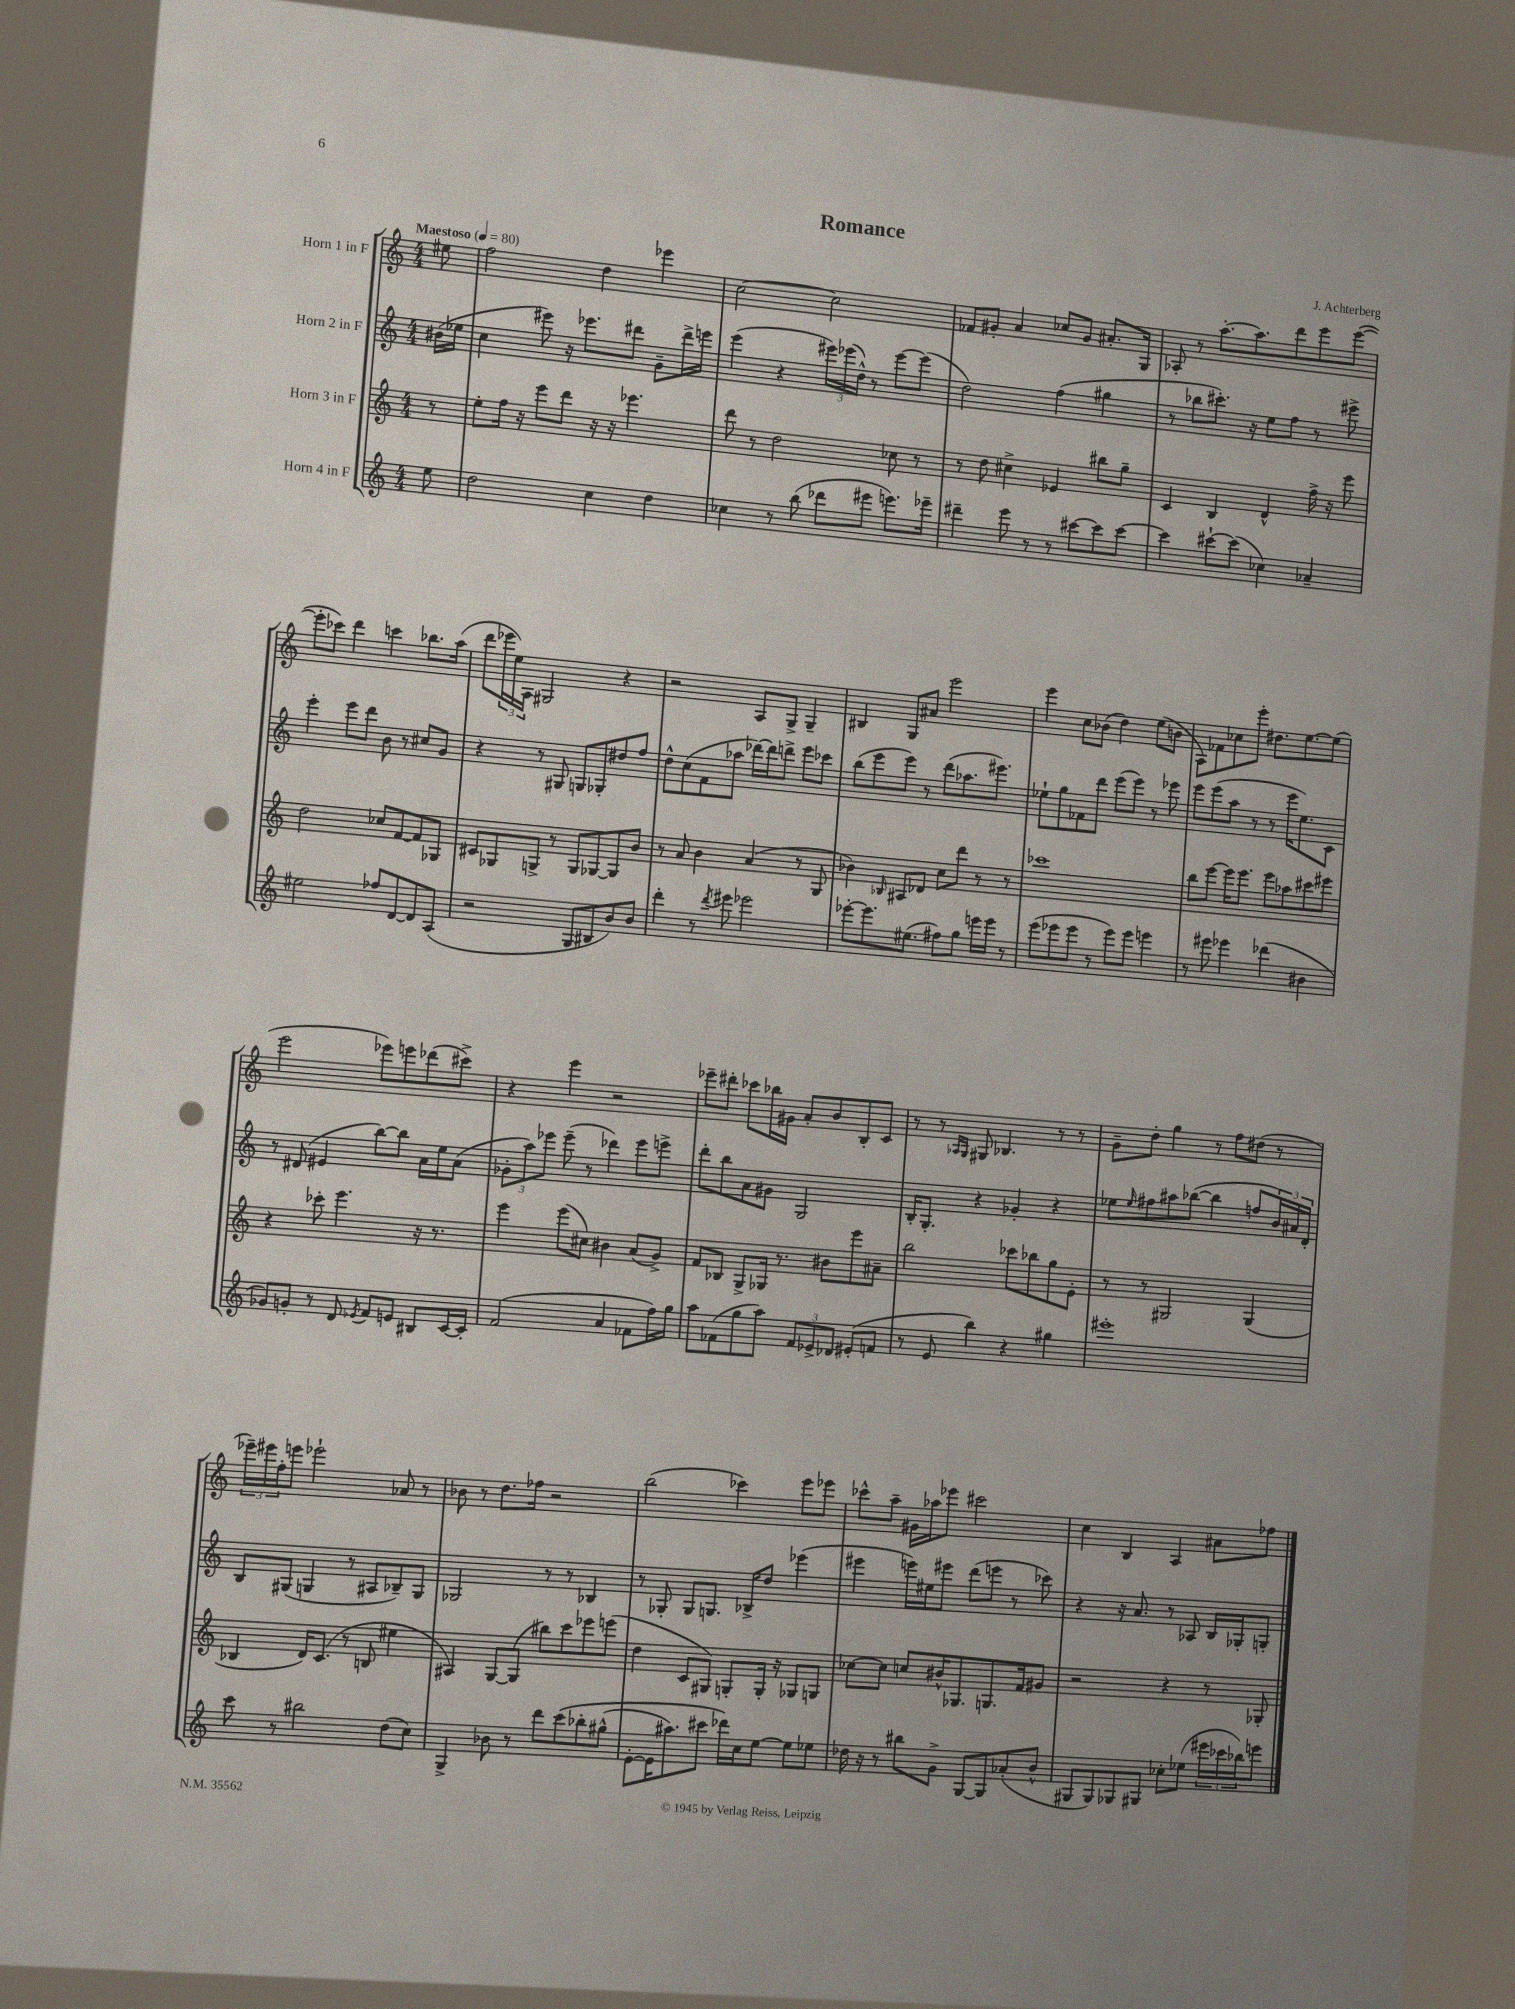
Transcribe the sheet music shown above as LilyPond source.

\header { title = "Romance" composer = "J. Achterberg" }
<<
\new StaffGroup <<
\new Staff = "s0" \with { instrumentName = "Horn 1 in F" } {
    \clef treble \key c \major \numericTimeSignature \time 4/4 \partial 8 \tempo "Maestoso" 4 = 80
    eis''8 |
    f''2 d''4 ees'''4 |
    c''2~ c''2 |
    fes'8 gis'8-. a'4 ces''8 gis'8 ais'8.-. g16 |
    aes8-. r8 a''8.~-. a''8. d'''8 e'''8 e'''8~( |
    e'''8-. ces'''8) d'''4 c'''4 bes''8. a''16( |
    d'''8 \tuplet 3/2 { ees'''16 e''16) a16 } gis2 r4 |
    r2 a8 g8-> g4-- |
    bis4 g8 ais'8 e'''2 |
    e'''4 c''8 bes'8( d''4) e''8( b'8 |
    a8) fes'8 ces''8 e'''8-. dis''8. e''8.~ e''8( |
    e'''2 ees'''8) e'''8 des'''8( cis'''8->) |
    r4 e'''4 r2 |
    ees'''8-- dis'''8-. ces'''8 bes''16 gis'16 a'8-. b'8 b8-. c'8 |
    r8 r8 \grace { aes16 g16 } gis8 bes4. r8 r8 |
    g'8-- d''8-. g''4 r8 f''8 dis''8( r8 |
    \tuplet 3/2 { ees'''16--) eis'''16 f''16-. } e'''8 ees'''2-! aes'8 r8 |
    bes'8 r8 d''8. fes''16 r2 |
    b''2( ces'''4) e'''8 ees'''8 |
    ces'''8-^ a''8-- gis'16 aes''16 ees'''8 cis'''2 |
    c''4 b4 a4 ais'8 fes''8 \bar "|." |
}
\new Staff = "s1" \with { instrumentName = "Horn 2 in F" } {
    \clef treble \key c \major \numericTimeSignature \time 4/4 \partial 8
    bis'16( ees''16 |
    c''4 eis'''8) r16 ees'''8. dis'''8 g'8-- dis'''16-> e'''16 |
    e'''4( r4 \tuplet 3/2 { eis'''16) ees'''16( d''16-^) } r8 ees'''8~ ees'''8( |
    d''2) f''4( gis''4 |
    r8 bes''8 cis'''8.-.) r16 e''8 f''8 r8 eis'''8-> |
    e'''4-. e'''8 d'''8 b'8 r8 cis''8 g'8 |
    r4 r8 gis8 g8 ges8-. dis''8 f''8 |
    d''8-^ c''8( f'8 aes''8 des'''16~) des'''16 d'''8-> e'''8 ces'''8 |
    b''8( e'''8 e'''8) r8 d'''8( aes''8. eis'''8.) |
    ees''8-! g''8 fes'8 d'''8 e'''8( e'''8) r8 ees'''8 |
    e'''8 e'''8( a''8 r8 r8 e'''16 e''8.) c'8 |
    r8 dis'8( eis'4 b''8~) b''8 a'16 e''16 a'8( |
    \tuplet 3/2 { ges'8-. a''8) ees'''8 } ees'''8--( r8 des'''4) ees'''8 e'''8-> |
    d'''8-. b''8 a'8 gis'8 g2 |
    b16-. g8.-. r4 ges'4-. r4 |
    ees''8 \grace { ees''16 } fis''8 ais''8 bes''8~( bes''4 f''8 \tuplet 3/2 { b'16) ais'16 d'16-. } |
    b8 gis8( g4 r8 ais8 bes8--) g8 |
    ges2 r8 r8 bes4 |
    r8 ges8-. ges8 g8. bes16-> d''8 ees'''4( |
    eis'''4 e'''16) eis''16 eis'''8 d'''8( e'''8 r8 ces'''8) |
    r4 r16 a'8. r8 aes8 b16 ges16-. g8-. \bar "|." |
}
\new Staff = "s2" \with { instrumentName = "Horn 3 in F" } {
    \clef treble \key c \major \numericTimeSignature \time 4/4 \partial 8
    r8 |
    e''8-. f''16 r16 e'''8 d'''8 r16 r16 ees'''4. |
    d'''8 r8 d''2 ces''8 r8 |
    r8 d''8 cis''4-> ees'4 bis''8 g''8-- |
    c'4 b4 d'4-^ f''16-> r16 e'''8 |
    d''2 ces''8 f'8~ f'8 ges8 |
    cis'8 ges8 g8-> r8 g8 ges8~ ges8 b'8 |
    r8 a'8 b'4 a'4( r8 g8 |
    bes'4) \grace { bes16 } ais8 des'8 c''8 d'''8 r8 r8 |
    ces'''1 |
    b''8 e'''8~ e'''16 e'''8. e'''8 aes''8 cis'''8 eis'''8 |
    r4 ces'''8-. e'''4. r16 r8. |
    e'''4 e'''8( cis''8) bis'4 a'8( g'8->) |
    f'8 bes8 g8-> ges16 r8. bis'8 e'''8 ais'8-- |
    b''2 ces'''8 bes''8 g''8 e'8-. |
    r8 r8 gis2 gis4( |
    bes4 d'16) c'8.( r8 b8 eis''4 |
    ais4) g8~ g8( bis''8) c'''8 ees'''8 e'''8( |
    d''4 c'8 gis8) g8-. g16-. r16 ges8 g8 |
    ces''8~ ces''8 c''8 bis'16-^ ges8. g8. f'16 gis'8 |
    r2 r4 r8 ges8-. \bar "|." |
}
\new Staff = "s3" \with { instrumentName = "Horn 4 in F" } {
    \clef treble \key c \major \numericTimeSignature \time 4/4 \partial 8
    e''8 |
    d''2 c''4 d''4 |
    ces''4 r8 b''8( des'''8 eis'''8 e'''8.) ees'''16-- |
    dis'''4-- e'''8 r8 r8 cis'''8~ cis'''8 cis'''8~ |
    cis'''4 cis'''8~-! cis'''8( ces''4) aes'4-- |
    eis''2 fes''8 d'8~ d'8 a8( |
    r2 g8 bis8 b'8) b'8 |
    d'''4-. r8 \acciaccatura { d'''8 } eis'''8 ees'''2 |
    ees'''8~-. ees'''8. eis''8.( fis''8) g''8 e'''16 e'''16 r8 |
    e'''8( ees'''8 ees'''8 r8 ees'''8) ees'''8 e'''4 |
    r8 eis'''8 ees'''4 des'''4( bis'4 |
    ges'8) g'8-. r8 d'8 \acciaccatura { ees'8 } f'8 e'8 bis8 c'16~ c'16-. |
    f'2( a'4 fes'8 f''16) g''16 |
    a''8 fes'8( g''8 a''8) \tuplet 3/2 { fes'8 ees'8-> des'8 } eis'8-.( f'8 |
    r8 e'8 b''4) r4 gis''4 |
    eis'''1-. |
    c'''8 r8 bis''2 d''8( c''8) |
    g4-> bes'8 r8 d'''8 c'''8\( bes''8-. gis''8-^( |
    e'8~-. e'16 ais''8.) cis'''8 des'''16\) c''16 e''8~ e''8 ees''8 |
    des''16 r16 r8 bis''8 g'8-> g8~ g8 aes'8-.( b'8-^ |
    gis8 gis8) ges8 gis8 ces''8-. ees''8( \tuplet 3/2 { eis'''16 ces'''16 bes''16) } e'''8 \bar "|." |
}
>>
>>
\layout { \context { \Score \remove "Bar_number_engraver" } }
